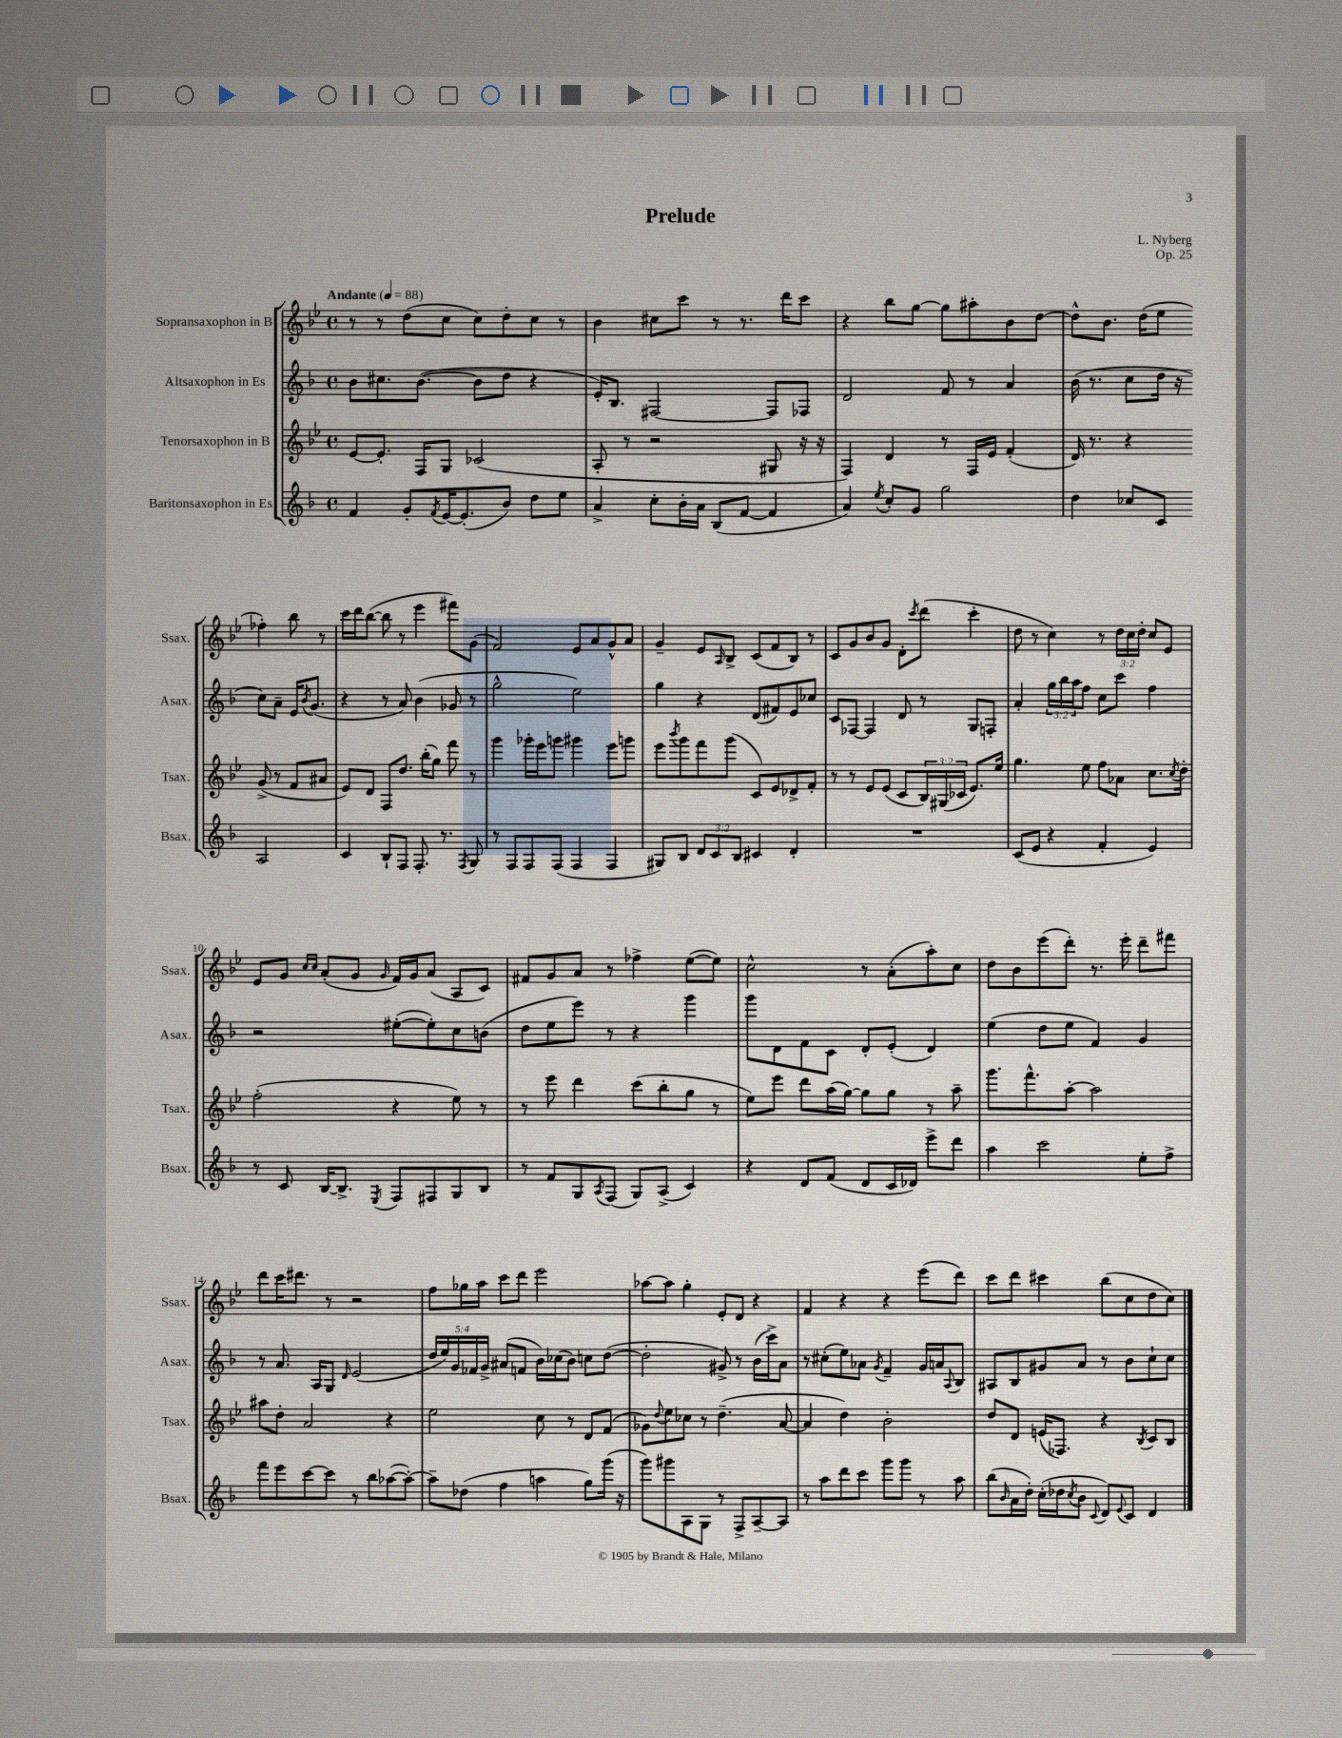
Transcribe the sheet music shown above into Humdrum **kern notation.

**kern	**kern	**kern	**kern
*part4	*part3	*part2	*part1
*staff4	*staff3	*staff2	*staff1
*I"Baritonsaxophon in Es	*I"Tenorsaxophon in B	*I"Altsaxophon in Es	*I"Sopransaxophon in B
*I'Bsax.	*I'Tsax.	*I'Asax.	*I'Ssax.
*clefG2	*clefG2	*clefG2	*clefG2
*k[b-]	*k[b-e-]	*k[b-]	*k[b-e-]
*M4/4	*M4/4	*M4/4	*M4/4
*met(c)	*met(c)	*met(c)	*met(c)
*MM88	*MM88	*MM88	*MM88
=1	=1	=1	=1
!	!	!	!LO:TX:a:B:t=Andante
4f/	[8e-/L	8b-\L	8r
.	8.e-'/J]	8.cc#X\	8r
8g'/L	.	.	(8dd\L
.	16F/KL	([8.b-\J	.
8qf/	.	.	.
[16e/K	8G/J	.	8cc\J
(8.e'/]	.	.	.
.	(2c-X/	8b-\L]	8cc\L)
8b-/J)	.	8dd\J	8dd'\
8dd\L	.	4r	8cc\J
8ee\J	.	.	8r
=2	=2	=2	=2
4a^/	8A'/	16e'/KL)	4b-\
.	.	8.B-/J	.
.	8r	.	.
8cc'\L	2r	[2F#X/	8cc#X\L
16b-'\L	.	.	8ccc\J
16a\JJ	.	.	.
(8B-/L	.	.	8r
[8f/J	.	.	8.r
4f/]	8G#X/	8F#/L]	.
.	.	.	16ddd\KL
.	16r	8F-X/J	8ccc\J
.	16r	.	.
=3	=3	=3	=3
4a/)	4F/)	2d/	4r
8qee/	.	.	.
8cc'/L	4d/	.	8bb-\L
8g/J	.	.	[8gg\J
2gg\	8r	8f/	8gg\L]
.	16F/LL	8r	8aa#X'\
.	16e-/JJ	.	.
.	(4f'/	4a/	8b-\
.	.	.	[8dd\J
=4	=4	=4	=4
4dd\	16d/)	(16b-\	8dd^^\L]
.	8.r	8.r	.
.	.	.	8.b-\J
8cc-X/L	4r	8cc\L	.
.	.	.	(16dd\KL
8c/J	.	16dd\Jk	8ee-\J
.	.	16r	.
2A/	(8g^/	8cc\L)	4ff-X'\)
.	8r	8a~\J	.
.	8f/L	16e/KL	8bb-\
.	.	8qb-/	.
.	.	(8.g/J	.
.	8a#X/J	.	8r
!!LO:LB:g=z
=5	=5	=5	=5
4c/	8e-/L)	4r	16ccc\LL
.	.	.	16ddd\J
.	8d/J	.	([8bb-\J
8B-`/L	8F/L	8r	8bb-\]
8F/J	8.dd/J	8a/)	8r
8.F'/	.	(4b-\	4eee-\
.	(16bb-'\KL	.	.
.	8gg\J)	.	.
8.r	.	.	.
.	8fff\	8g-X/	8fff#X\L)
8qF/	.	.	.
8G/	8r	8r	(8g\J
=6	=6	=6	=6
8r	4ggg\	2gg^^\	2f/)
8F/L	.	.	.
8F/	16ggg-X'\LL	.	.
.	16eee-\J	.	.
(8F/J	8gggn\J	.	.
4F/	4ggg#X\	2ee\)	8e-/L
.	.	.	8a/
4F/	8eee-\L	.	8g^^/
.	8gggn\J	.	8a/J
=7	=7	=7	=7
8G#X/L)	8eee-\L	4gg\	4g~/
.	8qbbb-/	.	.
8B-/J	8ggg\	.	.
12d/L	8fff\	4r	8e-/L
12c/	.	.	.
.	.	.	16qqA/
.	(8ggg\J	.	8B-^/J
12B-/J	.	.	.
4c#X/	8c/L)	(8d/L	(8c/L
.	8e-/	8f#X/)	8f/
4d'/	8d-X^/	8e/	8B-/J)
.	8f'/J	8cc-X/J	8r
=8	=8	=8	=8
1r	8r	8c/L	8c/L
.	8r	[8F-X/J	8g/
.	8e-/L	4F-/]	8b-/
.	(8e-/J	.	8g/J
.	8c/L	8d/	8d'\L
.	.	.	8qccc/
.	24B-/L)	8r	(8ddd\J
.	(24G#X/	.	.
.	24c-X/JJ	.	.
.	8.e-/L)	8G/L	4ccc'\
.	.	8Fn'/J	.
.	16ee-/Jk	.	.
=9	=9	=9	=9
(8c/L	4.gg\	4a'/	8dd\
8e/J	.	.	8r
4r	.	24gg\LL	4cc\)
.	.	24bb-\	.
.	.	24aa\J	.
.	8ee-\	8ff\J	.
4f'/	8ff\L	8cc\L	8r
.	8a-X\J	8ccc\J	24dd\LL
.	.	.	24cc\
.	.	.	24dd'\JJ
4e/)	8.cc\L	4ff\	8cc/L
.	.	.	8e-/J
.	8qcc/	.	.
.	16dd'\Jk	.	.
!!LO:LB:g=z
=10	=10	=10	=10
8r	(2ff'\	2r	8e-/L
8c/	.	.	8g/J
.	.	.	16qqcc/LL
.	.	.	16qqcc/JJ
[16B-/KL	.	.	(8a'/L
8.B-^/J]	.	.	.
.	.	.	8g/J
8qE/	.	.	16qqg/
8F/L	4r	([8ee#X'\L	16f/LL)
.	.	.	16g/J
8F#X/	.	8ee#'\])	(8a/J
8G/	8ee-\)	8cc\	8A/L
8B-/J	8r	(8bn\J	8c/J)
=11	=11	=11	=11
8r	8r	8dd\L	8f#X/L
8f/L	8eee-\	8ee\	8g/
8G/	4ddd\	8eee\J)	8a/J
8qA/	.	.	.
(8F/J	.	8r	8r
8G/L)	(8ccc\L	4r	4ff-X^\
(8A^/J	8bb-'\	.	.
4c/)	8gg\J	4ggg\	([8ee-\L
.	8r	.	8ee-\J])
=12	=12	=12	=12
4r	8ee-\L)	8ggg\L	2cc^^\
.	8eee-\J	8d\	.
8d/L	8ddd\L	8f\	.
(8f/J	(16aa\L	8c\J	.
.	[16gg\JJ)	.	.
8d/L	8gg\L]	8d'/L	8r
16c/L	8gg\J	(8e'/J	(8a'\L
16d-X/JJ)	.	.	.
8eee^\L	8r	4d/)	8aa'\)
8ddd\J	8aa~\	.	8cc\J
=13	=13	=13	=13
4aa\	8.ggg\L	(4ee\	8dd\L
.	.	.	8b-\
.	8.fff^^\	.	.
2ccc\	.	8dd\L	(8eee-\
.	[8aa'\J	8ee\J	8ddd'\J)
.	2aa\]	4f/)	8.r
.	.	.	16eee-'\
8ee'\L	.	4g/	8ddd~\L
8ff^\J	.	.	8fff#X\J
!!LO:LB:g=z
=14	=14	=14	=14
8fff\L	8aa#X\L	8r	8ddd\L
8eee\	8dd'\J	8.a/	16ccc\K
.	.	.	8.ddd#X\J
[8ccc\	2a/	.	.
.	.	16A/KL	.
8ccc\J]	.	8G/J	8r
.	.	16qqd/	.
8r	.	(2e/	2r
8bb-\L	.	.	.
([8aa-X\	4r	.	.
8aa-'\J_)	.	.	.
=15	=15	=15	=15
8aa-~\L]	2ee-\	20dd/LL	8ff\L
.	.	20ee/)	.
.	.	20g/	.
(8dd-X\J	.	.	16gg-X\L
.	.	20f-X/	.
.	.	.	16aa\JJ
.	.	20g^/JJ	.
4ff\	.	(8a#X/L	8ccc\L
.	.	8fn/J	8ddd\J
4aan\	8cc\	16b-\LL)	2eee-\
.	.	(16cc-X\J	.
.	8r	8b-\J)	.
8gg\L)	8d/L	8ccn\L	.
(16ggg\Jk	(8f/J	([8dd\J	.
16r	.	.	.
=16	=16	=16	=16
8ggg\L)	8g-X\L)	2dd'\]	[8aa-X\L
.	8qqdd/	.	.
8ggg#X\	8ee-\	.	8aa-\J]
8A\	8cc-X\J	.	4gg'\
8G\J	8r	.	.
8r	(4.dd~\	8g#X^/)	8e-'/L
8F^/L	.	8r	8d/J
[8A~/	.	(16b-\LL	4r
.	.	16ccc^\J)	.
8A/J]	[8a/	8a\J	.
=17	=17	=17	=17
8r	4a/]	8r	4f/
8aa\L	.	(8cc#X'\L	.
8ddd\	4dd\)	8ee\)	4r
8ccc\J	.	8a-X\J	.
.	.	8qg/	.
8ggg\L	2b-'\	4f~/	4r
8ggg\J	.	.	.
8r	.	16g/LL	(8eee-\L
.	.	16an/J	.
.	.	8qqA/	.
8aa\	.	8B-/J	8ddd\J)
=18	=18	=18	=18
(8bb-\L	8dd/L	8A#X/L	8ccc\L
16qqb-/	.	.	.
16a\L	8d/J	8B-/	8ddd\J
16dd'\JJ)	.	.	.
(16cc'\LL	(16en/KL	8g#X/	4ccc#X\
16dd-X\J	8.F-X/J)	.	.
8qcc/	.	.	.
8b-\J	.	8a/J	.
8qqc/	.	.	.
8d/L)	4r	8r	(8bb-\L
8qqe/	.	.	.
8c/J	.	8b-\L	8cc\
.	8qB-/	.	.
4d/	8c/L	8cc`\	8dd\
.	8B-/J	8cc\J	8cc\J)
==	==	==	==
*-	*-	*-	*-
